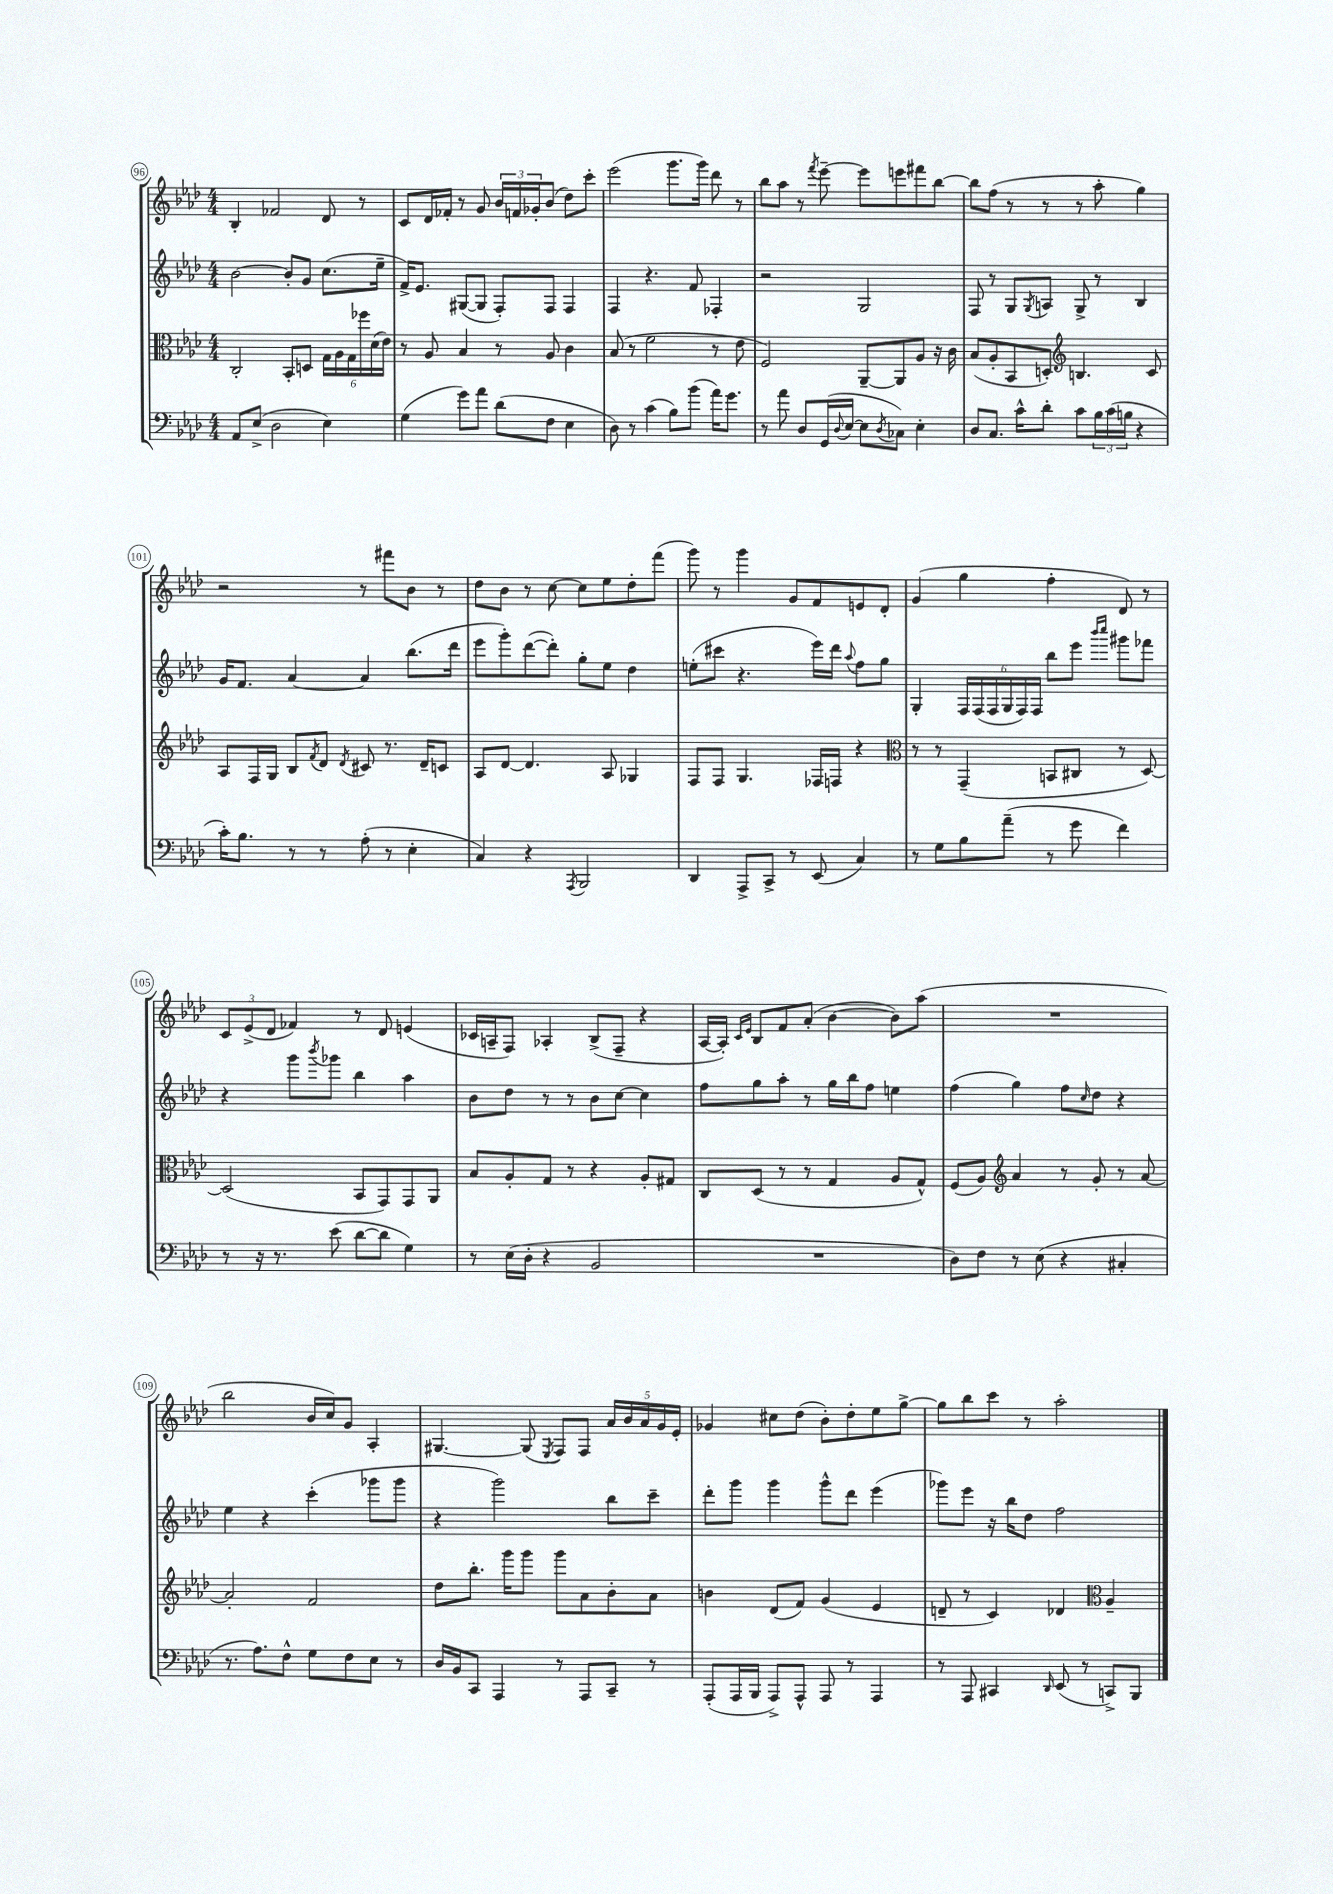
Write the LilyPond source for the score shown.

<<
\new StaffGroup <<
\new Staff = "s0" {
    \clef treble \key aes \major \numericTimeSignature \time 4/4
    bes4-. fes'2 des'8 r8 |
    c'8 des'16 fes'16-. r8 g'8 \tuplet 3/2 { bes'16 f'16 ges'16-. } bes'8( des''8) c'''8-. |
    ees'''2( g'''8. g'''16) des'''8 r8 |
    bes''8 aes''8 r8 \acciaccatura { f'''8 } ees'''8~-- ees'''8 e'''8 fis'''8 bes''8~ |
    bes''8 f''8( r8 r8 r8 aes''8-. g''4) |
    r2 r8 fis'''8 bes'8 r8 |
    des''8 bes'8 r8 c''8~ c''8 ees''8 des''8-. f'''8( |
    g'''8) r8 g'''4 g'8 f'8 e'8 des'8-. |
    g'4( g''4 f''4-. des'8) r8 |
    \tuplet 3/2 { c'8 ees'8->( des'8 } fes'4) r8 des'8 e'4( |
    ces'16 a16-- f8) aes4-. bes8->( f8-- r4 |
    aes16~ aes16-.) \grace { c'16 ees'16 } bes8 f'8 aes'8-.( bes'4~ bes'8) aes''8( |
    R1 |
    bes''2 bes'16 c''16) g'8 aes4-. |
    gis4.~ gis8( \acciaccatura { ees8 } f8) f8 \tuplet 5/4 { aes'16 bes'16 aes'16 g'16 ees'16-. } |
    ges'4 cis''8 des''8( bes'8-.) des''8-. ees''8 g''8~-> |
    g''8 bes''8 c'''8 r8 aes''2-. \bar "|." |
}
\new Staff = "s1" {
    \clef treble \key aes \major \numericTimeSignature \time 4/4
    bes'2~ bes'8-. g'8 c''8.( ees''16-- |
    f'16->) ees'8. gis8~( gis8 f8-.) f8 f4 |
    f4 r4. f'8 fes4-. |
    r2 g2 |
    f8 r8 g8 \acciaccatura { g8 } a8 g8-> r8 bes4 |
    g'16 f'8. aes'4~ aes'4 bes''8.( des'''16 |
    ees'''8 g'''8-.) des'''8~( des'''8-.) g''8-. ees''8 des''4 |
    e''8-.( cis'''8 r4. ees'''16) des'''16 \appoggiatura { aes''8 } f''8 g''8 |
    g4-. \tuplet 6/4 { f16 f16( f16 g16 f16) f16 } bes''8 ees'''8 \grace { bes'''16 c''''16 } gis'''8 fes'''8 |
    r4 g'''8 \acciaccatura { bes'''8 } ges'''8 bes''4 aes''4 |
    bes'8 des''8 r8 r8 bes'8 c''8~ c''4 |
    f''8 g''8 aes''8-. r8 g''16 bes''16 f''8 e''4 |
    f''4( g''4) f''8 \grace { c''16 } des''8 r4 |
    ees''4 r4 c'''4-.( ges'''8 ges'''8 |
    r4 g'''2) bes''8 c'''8-- |
    des'''8-. g'''8 g'''4 g'''8-^ des'''8 ees'''4( |
    ges'''8) ees'''8 r16 bes''16 des''8 f''2 \bar "|." |
}
\new Staff = "s2" {
    \clef alto \key aes \major \numericTimeSignature \time 4/4
    c2-. bes,8-. d8 \tuplet 6/4 { g16 aes16 g16 fes''16 des'16( ees'16) } |
    r8 aes8 bes4 r8 aes8 c'4 |
    bes8( r8 f'2 r8 ees'8 |
    f2) aes,8~-- aes,8 aes8 r16 c'16 |
    bes8( aes8-. bes,8 d8-.) \clef treble b4. c'8 |
    aes8 f16 g16 bes8 \acciaccatura { f'8 } des'8 \acciaccatura { des'8 } cis'8 r8. des'16-- c'8 |
    aes8 des'8~ des'4. aes8 ges4 |
    f8 f8 g4. fes16 f16 r4 |
    \clef alto r8 r8 g,4--( b,8 cis8 r8 des8~) |
    des2( bes,8 g,8) g,8 aes,8 |
    bes8 aes8-. g8 r8 r4 aes8-. gis8 |
    c8 des8( r8 r8 g4 aes8 g8-^) |
    f8( aes8) \clef treble aes'4 r8 g'8-. r8 aes'8~ |
    aes'2-. f'2 |
    des''8 bes''8.-. g'''16 g'''8 g'''8 aes'8 bes'8-. aes'8 |
    b'4 des'8( f'8) g'4( ees'4 |
    d'8-- r8 c'4) des'4 \clef alto aes4-- \bar "|." |
}
\new Staff = "s3" {
    \clef bass \key aes \major \numericTimeSignature \time 4/4
    aes,8 ees8->( des2 ees4) |
    g4( g'8) aes'8 des'8( f8 ees4 |
    des8) r8 c'4( bes8) bes'8( aes'16) g'8. |
    r8 aes'8 des8 g,16( \appoggiatura { des8 } ees16~ ees8 \acciaccatura { des8 } ces8) ees4-. |
    des8 c8. c'16-^ des'8-. c'8 \tuplet 3/2 { bes16 c'16( b16 } r4 |
    c'16-.) bes8. r8 r8 aes8-.( r8 ees4-. |
    c4) r4 \acciaccatura { aes,,8 } bes,,2 |
    des,4 aes,,8-> c,8-> r8 ees,8( c4) |
    r8 g8 bes8 aes'8--( r8 g'8 f'4) |
    r8 r16 r8. ees'8( des'8~ des'8 g4) |
    r8 ees16( des16-. r4 bes,2 |
    R1 |
    des8) f8 r8 ees8( r4 cis4-. |
    r8. aes8.) f8-^ g8 f8 ees8 r8 |
    des16 bes,16 c,8 aes,,4 r8 aes,,8 c,8-- r8 |
    aes,,8-.( aes,,16 bes,,16 aes,,8->) aes,,8-^ aes,,8 r8 aes,,4 |
    r8 aes,,8 cis,4 \grace { des,16 } ees,8( r8 c,8->) bes,,8 \bar "|." |
}
>>
>>
\layout { \context { \Score currentBarNumber = #96 \override BarNumber.stencil = #(make-stencil-circler 0.1 0.3 ly:text-interface::print) } }
